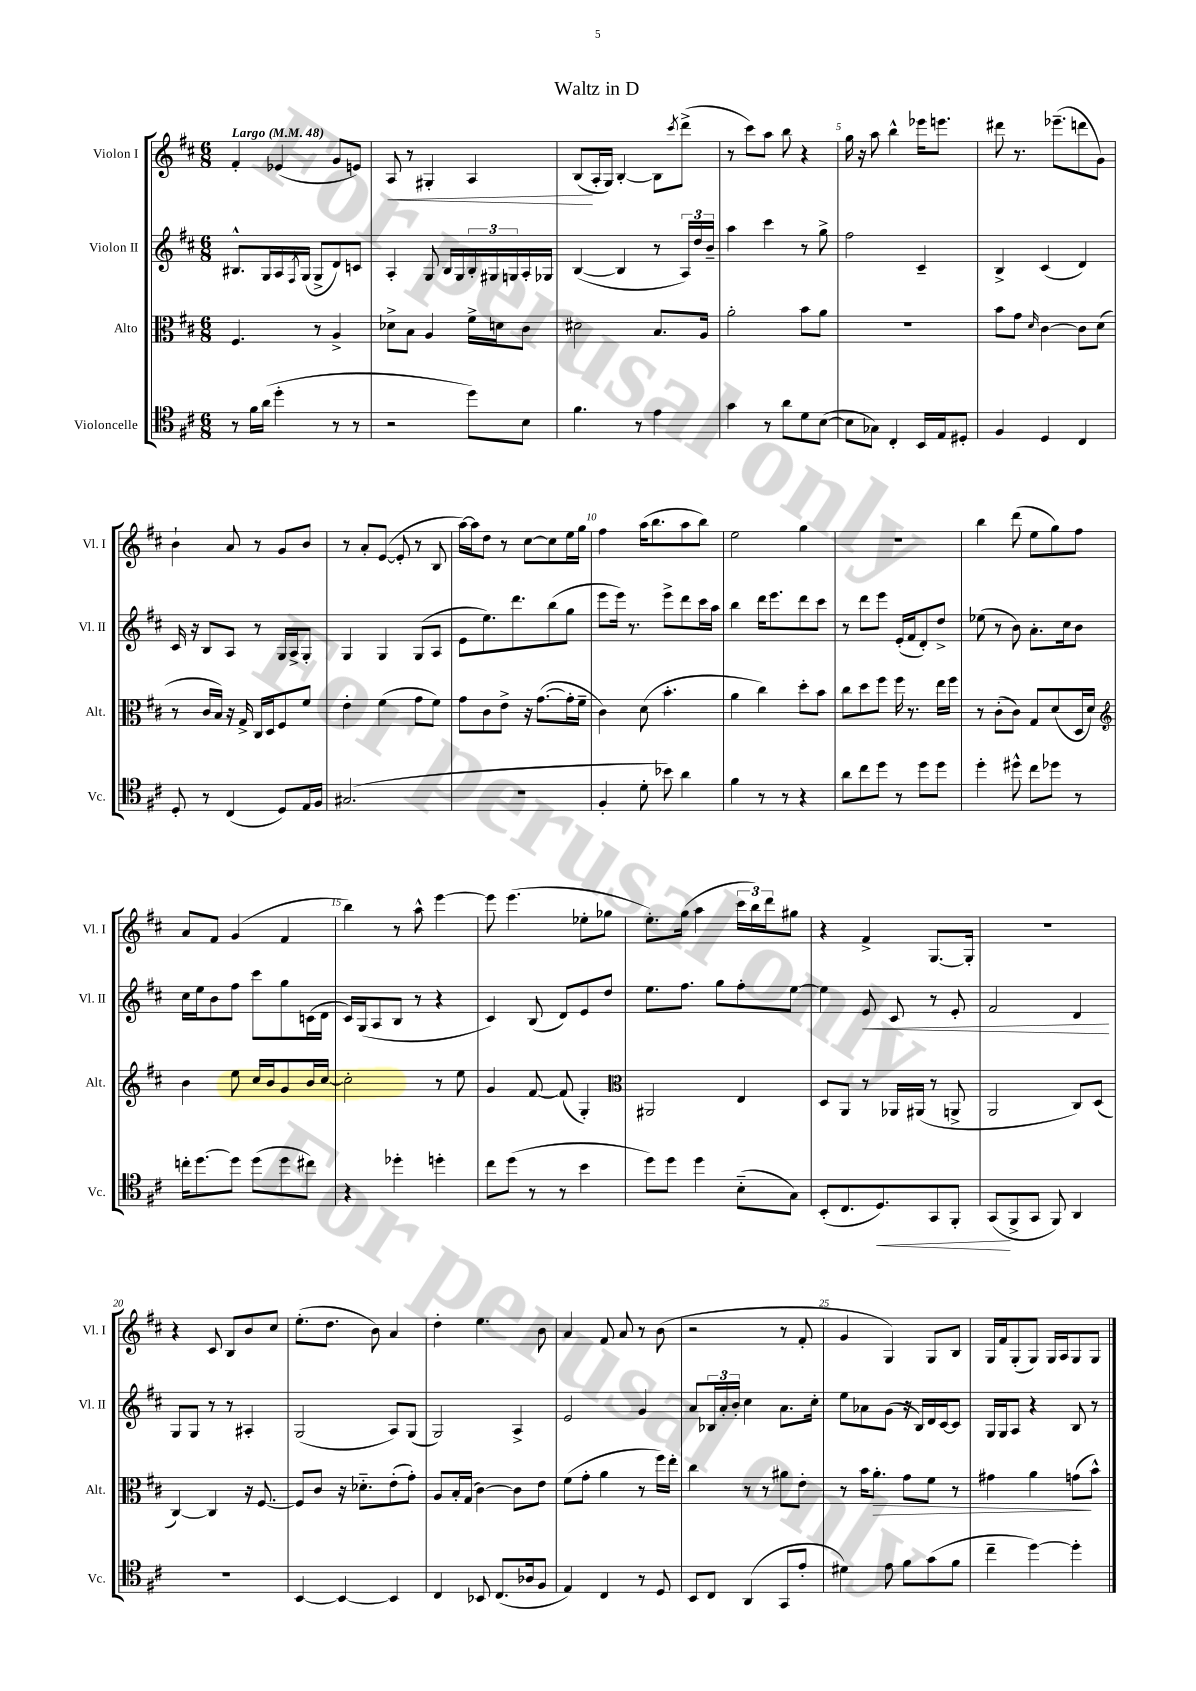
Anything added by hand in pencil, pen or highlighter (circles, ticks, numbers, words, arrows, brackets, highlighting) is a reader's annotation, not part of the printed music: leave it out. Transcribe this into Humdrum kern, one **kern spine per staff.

**kern	**kern	**kern	**kern
*staff4	*staff3	*staff2	*staff1
*clefC4	*clefC3	*clefG2	*clefG2
*k[f#c#]	*k[f#c#]	*k[f#c#]	*k[f#c#]
*M6/8	*M6/8	*M6/8	*M6/8
*MM48	*MM48	*MM48	*MM48
8r	4.F#	8.B#^^	4f#'
16f#	.	.	.
(16a	.	16G	.
4dd'	.	16A	(4e-
.	.	8qF#	.
.	.	(16G	.
.	8r	8G^	.
8r	4A^	8d)	8g
8r	.	8c	8e)
=	=	=	=
2r	8d-^	4A'	8A
.	8B	.	8r
.	4A	8G	4G#'
.	.	16B	.
.	.	16G	.
8dd)	16f#^	24B'	4A
.	.	24G#	.
.	16d	.	.
.	.	24G	.
8B	8c#	16A'	.
.	.	16G-	.
=	=	=	=
4.f#	2d#	([4B	(8B
.	.	.	16A'
.	.	.	16G)
.	.	4B]	[4B'
8r	.	.	.
4e	8.B	8r	8B]
.	.	.	8qccc#
.	.	24A)	(8ddd^
.	.	24dd	.
.	16A	.	.
.	.	24b~	.
=	=	=	=
4g	2a'	4aa	8r
.	.	.	8ccc#)
8r	.	4ccc#	8aa
8a	.	.	8bb
8d	8b	8r	4r
([8B	8a	8gg^	.
=	=	=	=
8B]	2.r	2ff#	16gg
.	.	.	16r
8G-)	.	.	8aa
4C#'	.	.	4bb^^
16BB	.	4c#~	16eee-
16E	.	.	8.eee
8D#'	.	.	.
=	=	=	=
4F#	8b	4B^	8ddd#
.	8g	.	8.r
.	16qqd	.	.
4D	[4c#	(4c#	.
.	.	.	(8.eee-~
4C#	8c#]	4d)	8ddd
.	(8d	.	8g)
=	=	=	=
8D'	8r	16c#	4b`
.	.	16r	.
8r	16c#	8B	.
.	16B)	.	.
(4C#	16r	8A	8a
.	16G^	.	.
.	16C#	8r	8r
.	16D	.	.
8D)	8F#	16G	8g
.	.	16A^	.
16E	8f#	8G'	8b
16F#	.	.	.
=	=	=	=
(2.G#	4e'	4G	8r
.	.	.	8a'
.	(4f#	4G	([8e
.	.	.	8e']
.	8g	(8G	8r
.	8f#)	8A	8B
=	=	=	=
2.r	8g	8e	[16aa)
.	.	.	16aa]
.	8c#	8.ee)	8dd
.	8e^	.	8r
.	.	8.ddd	.
.	16r	.	[8cc#
.	([8.g	.	.
.	.	(8bb	8cc#]
.	16g']	8gg	16ee
.	16f#~	.	16gg
=	=	=	=
4F#'	4c#)	8eee	4ff#
.	.	16eee)	.
.	.	8.r	.
8d'	(8d	.	(16aa
.	.	.	8.bb
8b-)	4.b'	8eee^	.
4a	.	8ddd	8aa
.	.	16ccc#	8bb)
.	.	16aa	.
=	=	=	=
4f#	4a	4bb	2ee
8r	4cc#)	16ddd	.
.	.	8.eee	.
8r	.	.	.
4r	8dd'	8ddd	4gg
.	8b	8ccc#	.
=	=	=	=
8a	8cc#	8r	2.r
8cc#	8dd	8ddd	.
8dd	8ff#	8eee	.
8r	16ff#	(16e'	.
.	8.r	16f#	.
8dd	.	8d')	.
8dd	16ee	8dd^	.
.	16ff#	.	.
=	=	=	=
4dd'	8r	(8ee-	4bb
.	(8c#'	8r	.
8dd#^^	8c#)	8b)	(8ddd
8cc#	8G	8.a'	8ee
8dd-	(8d	.	8gg)
.	.	16cc#	.
8r	16D	8b	8ff#
.	16d)	.	.
=	=	=	=
*	*clefG2	*	*
16cc'	4b	16cc#	8a
[8.dd	.	16ee	.
.	.	8b	8f#
8dd]	8ee	8ff#	(4g
(8dd	16cc#	8ccc#	.
.	16b	.	.
8dd	8g	8gg	4f#
8cc#)	16b	(16c	.
.	[16cc#	16d	.
=	=	=	=
4r	2cc#']	16c#)	4bb)
.	.	(16G	.
.	.	8A	.
4dd-'	.	8B	8r
.	.	8r	8aa^^
4dd'	8r	4r	[4eee
.	8ee	.	.
=	=	=	=
8cc#	4g	4c#)	8eee]
(8dd	.	.	(4.eee
8r	[8f#	(8B	.
8r	(8f#]	8d)	.
4b	4G')	8e	8ee-'
.	.	8dd	8gg-
=	=	=	=
*	*clefC3	*	*
8dd)	2AA#	8.ee	8.ee')
8dd	.	.	.
.	.	8.ff#	(16gg
4dd	.	.	4aa
.	.	8gg	.
(8B'~	4E	8ff#'	24ccc#
.	.	.	24bb)
.	.	.	24ddd
8G)	.	[8ee	8gg#
=	=	=	=
(8BB'	8D	4ee]	4r
8.C#	8AA	.	.
.	8r	8e	4f#^
8.D)	.	.	.
.	16AA-	8c#	.
.	(16AA#	.	.
8GG	8r	8r	[8.G
8FF#'	8AA^	8e'	.
.	.	.	16G']
=	=	=	=
(8GG	2AA	2f#	2.r
8FF#^	.	.	.
8GG	.	.	.
8FF#)	.	.	.
4AA	8C#)	4d	.
.	(8D	.	.
=	=	=	=
2.r	[4C#)	8G	4r
.	.	8G	.
.	4C#]	8r	8c#
.	.	8r	8B
.	16r	4A#'	8b
.	[8.F#	.	.
.	.	.	8cc#
=	=	=	=
[4BB	8F#]	(2G	(8.ee'
.	8c#	.	.
.	.	.	8.dd
4BB_	16r	.	.
.	8.d-'~	.	.
.	.	.	8b)
4BB]	(8e'	8A)	4a
.	8g')	(8G	.
=	=	=	=
4C#	8A	2G)	4dd'
.	16B'	.	.
.	(16G	.	.
8BB-	[4c#)	.	4.ee
(8.C#	.	.	.
.	8c#]	4A^	.
16A-	.	.	.
8F#	8e	.	8b
=	=	=	=
4E)	(8f#	2e	4a
.	8g'	.	.
4C#	4a	.	8f#
.	.	.	8a
8r	8r	4g	8r
8D	16ff#)	.	(8b
.	16ee'	.	.
=	=	=	=
8BB	4cc#	8a	2r
8C#	.	24B-	.
.	.	24a'	.
.	.	24b'	.
(4AA	8r	4cc#	.
.	8r	.	.
8GG	8a#	8.a	8r
8e'	8e'	.	8f#'
.	.	16cc#'	.
=	=	=	=
4d#)	8r	8ee	4g
.	16b	8a-	.
.	8.a'	.	.
8e	.	(8g	4G)
8f#	8g	16r	.
.	.	16B)	.
(8g	8f#	16d	8G
.	.	[16c#	.
8f#	8r	8c#]	8B
=	=	=	=
4cc#~	4g#	16G	16G
.	.	16G	16f#
.	.	8A	(8G'
[4dd)	4a	4r	8G)
.	.	.	16G
.	.	.	16A
4dd']	(8g	8B	8G
.	8b^^)	8r	8G
==	==	==	==
*-	*-	*-	*-
